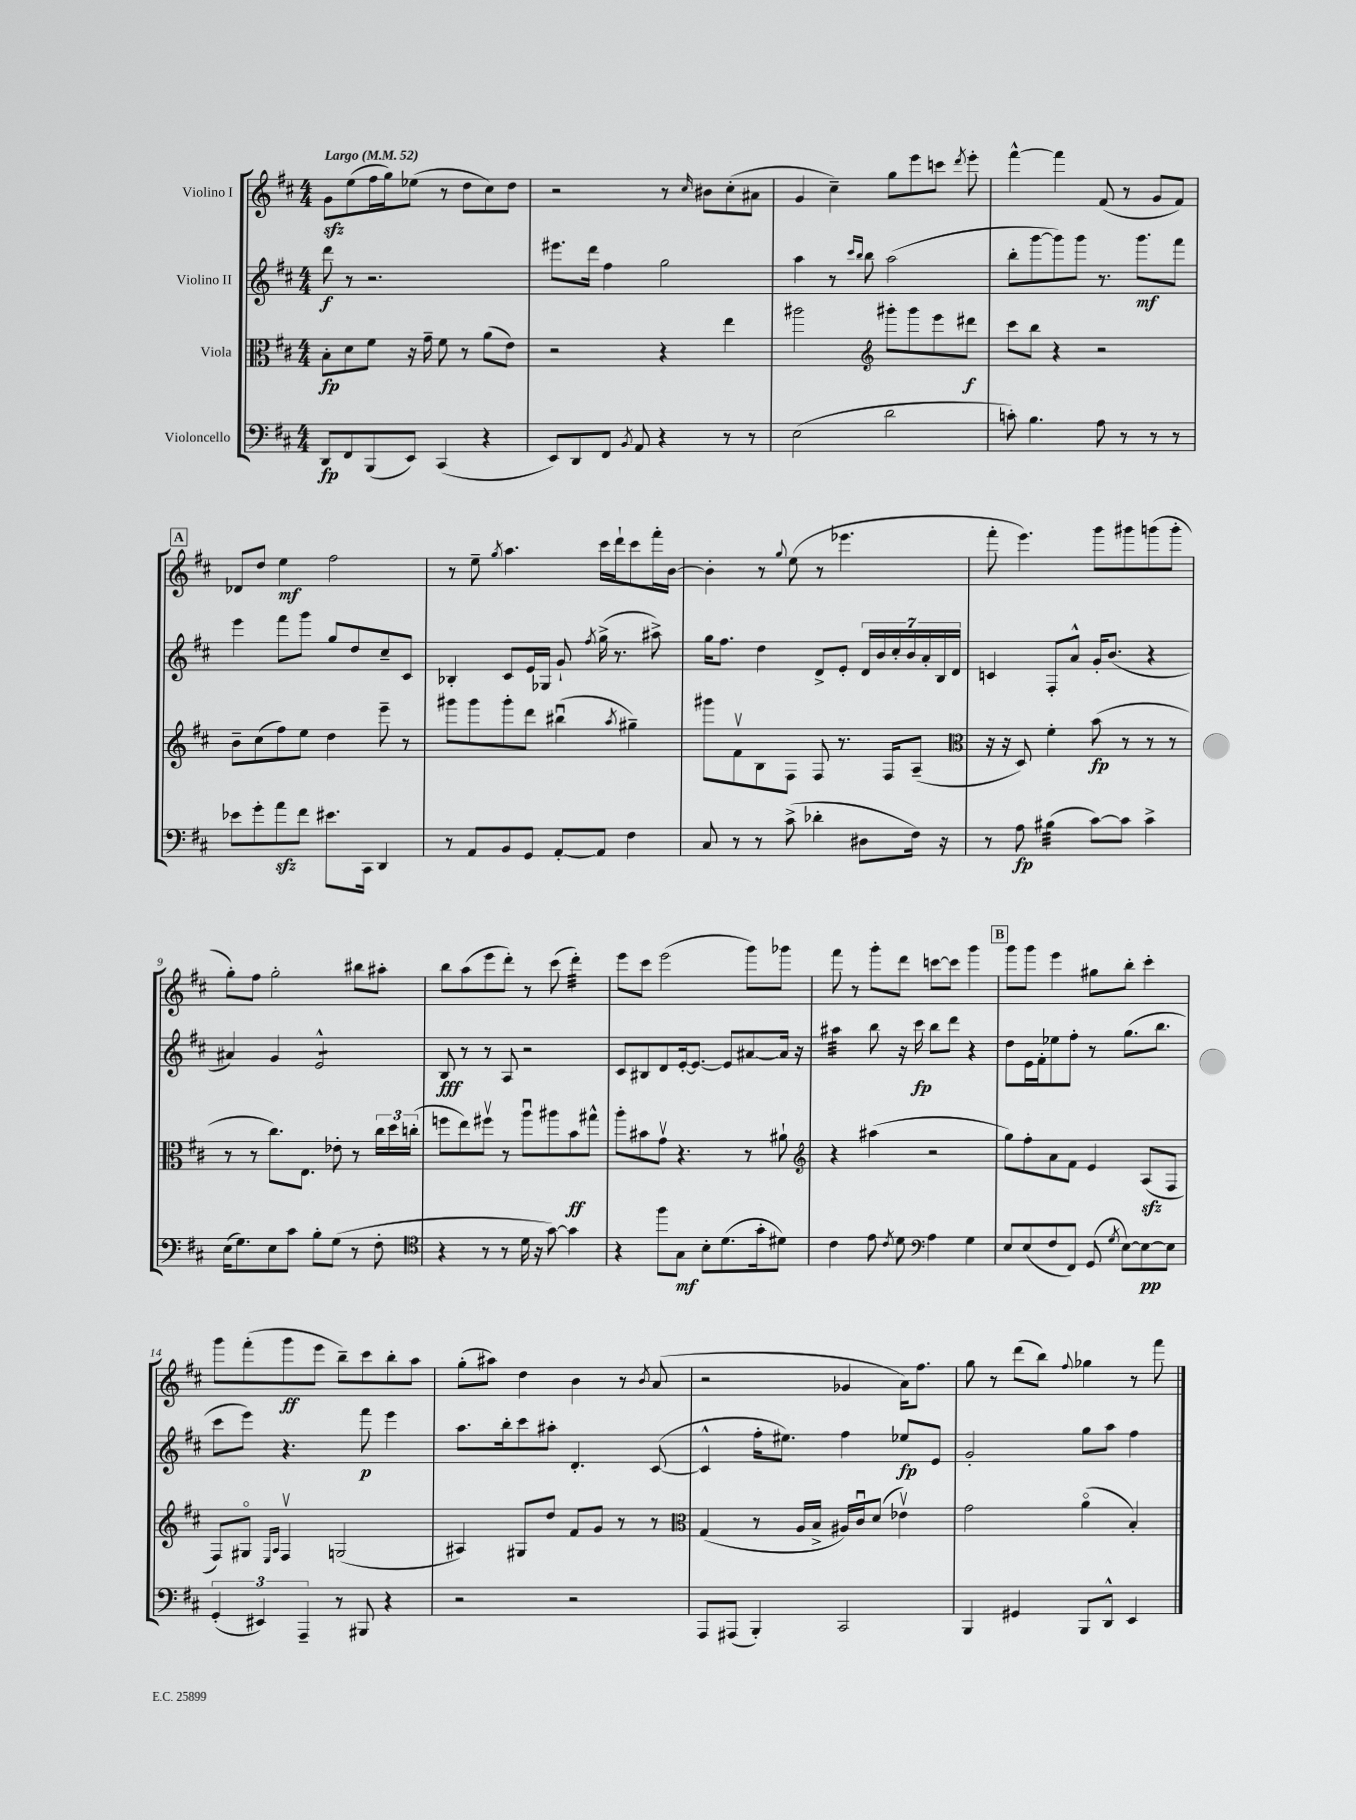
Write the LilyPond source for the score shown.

<<
\new StaffGroup <<
\new Staff = "s0" \with { instrumentName = "Violino I" } {
    \clef treble \key d \major \numericTimeSignature \time 4/4 \tempo "Largo" 4 = 52
    \autoBeamOff g'8[\sfz e''8( fis''16 g''16) ees''8]( r8 d''8[ cis''8) d''8] |
    r2 r8 \grace { cis''16 } bis'8[ cis''8-.( ais'8] |
    g'4 cis''4--) g''8[ e'''8 c'''8] \acciaccatura { d'''8 } e'''8-. |
    fis'''4~-^ fis'''4 fis'8( r8 g'8[ fis'8]) |
    \mark \markup { \box "A" } des'8[ d''8] e''4\mf fis''2 |
    r8 e''8-- \acciaccatura { g''8 } a''4. cis'''16[ d'''16-! cis'''8 fis'''16-. b'16]~ |
    b'4-. r8 \appoggiatura { g''8 } e''8( r8 ees'''4. |
    fis'''8-. e'''4.) g'''8[ gis'''8 g'''8( g'''8]-. |
    g''8[-.) fis''8] g''2-. bis''8[ ais''8]-. |
    b''8[ a''8( e'''8 d'''8]-.) r8 cis'''8( d'''4:32-.) |
    e'''8[ cis'''8] e'''2( g'''8[) ges'''8] |
    fis'''8 r8 g'''8[-. d'''8] c'''8[~ c'''8] g'''4 |
    \mark \markup { \box "B" } g'''8[ g'''8] e'''4 gis''8[ b''8]-. cis'''4-. |
    g'''8[ fis'''8-.( g'''8\ff e'''8] b''8[--) cis'''8 b''8-. a''8] |
    g''8[-.( ais''8]) d''4 b'4 r8 \acciaccatura { b'8 } a'8( |
    r2 ges'4 a'16[) fis''8.] |
    g''8 r8 d'''8[( b''8]) \appoggiatura { fis''8 } ges''4 r8 fis'''8 \bar "|." |
}
\new Staff = "s1" \with { instrumentName = "Violino II" } {
    \clef treble \key d \major \numericTimeSignature \time 4/4
    \autoBeamOff d'''8\f r8 r2. |
    eis'''8.[ d'''16] fis''4 g''2 |
    a''4 r8 \grace { cis'''16[ b''16] } b''8 a''2( |
    b''8[-. g'''8~ g'''8) g'''8] r8. g'''8.[\mf fis'''8] |
    \mark \markup { \box "A" } e'''4 fis'''8[ g'''8] g''8[ d''8 cis''8-- cis'8] |
    bes4-. cis'8[ e'16 ges16] g'8-! \acciaccatura { fis''8 } g''16->( r8. ais''8->) |
    g''16[ fis''8.] d''4 d'8[-> e'8]-. \tuplet 7/4 { d'16[ b'16 cis''16-. b'16 a'16-. b16 d'16] } |
    c'4 fis8[-. a'8]-^ g'16[-. b'8.]( r4 |
    ais'4) g'4 e'2:8-^ |
    b8\fff r8 r8 a8 r2 |
    cis'8[ bis8 d'8 e'16~-. e'8.]~ e'8[ ais'8~ ais'16] r16 |
    ais''4:32 b''8 r16 cis'''16\fp b''8[ d'''8] r4 |
    \mark \markup { \box "B" } d''8[ e'16 fis'16-. ees''8 fis''8]-. r8 g''8.[( b''8.] |
    cis'''8[ e'''8]) r4. fis'''8\p e'''4 |
    a''8.[ b''16-. cis'''8 ais''8]-. d'4.-. cis'8~( |
    cis'4-^ fis''16[-. eis''8.]) fis''4 ees''8[\fp e'8] |
    g'2-. g''8[ a''8] fis''4 \bar "|." |
}
\new Staff = "s2" \with { instrumentName = "Viola" } {
    \clef alto \key d \major \numericTimeSignature \time 4/4
    \autoBeamOff b8[-.\fp d'8 fis'8] r16 g'16-- fis'8 r8 a'8[( e'8]) |
    r2 r4 e''4 |
    ais''2 \clef treble gis'''8[-. gis'''8 e'''8 dis'''8]\f |
    cis'''8[ b''8] r4 r2 |
    \mark \markup { \box "A" } b'8[-- cis''8( fis''8) e''8] d''4 e'''8-- r8 |
    gis'''8[ gis'''8 gis'''8-. d'''8] bis''4\downbow( \acciaccatura { a''8 } gis''4--) |
    gis'''8[ fis'8\upbow b8 fis8] fis8 r8. fis16[ a8]--( |
    \clef alto r16 r16 d8) fis'4-. b'8\fp( r8 r8 r8 |
    r8 r8 cis''8.[) e8.] ees'8-. r8 \tuplet 3/2 { cis''16[ d''16 c''16]-.( } |
    f''8[ e''8) fis''8]\upbow r8 a''8[\downbow ais''8 b'8\ff gis''8]-^ |
    a''8[-. bis'8 g'8]\upbow r4. r8 ais'8-! |
    \clef treble r4 ais''4( r2 |
    \mark \markup { \box "B" } g''8[) fis''8-. a'8 fis'8] e'4 a8[\sfz( fis8] |
    fis8[) gis8]\flageolet \grace { e16[ a16] } fis4\upbow g2( |
    ais4) gis8[ d''8] fis'8[ g'8] r8 r8 |
    \clef alto g4( r8 a16[ b16]-> ais16[) cis'16\downbow d'8]( ees'4\upbow) |
    g'2 a'4\flageolet( b4-.) \bar "|." |
}
\new Staff = "s3" \with { instrumentName = "Violoncello" } {
    \clef bass \key d \major \numericTimeSignature \time 4/4
    \autoBeamOff d,8[\fp fis,8 b,,8( e,8]) cis,4( r4 |
    e,8[) d,8 fis,8] \acciaccatura { b,8 } a,8 r4 r8 r8 |
    e2( d'2 |
    c'8-.) b4. a8 r8 r8 r8 |
    \mark \markup { \box "A" } ees'8[ g'8-. a'8\sfz fis'8] eis'8.[ cis,16] d,4 |
    r8 a,8[ b,8 g,8] a,8[~-. a,8] fis4 |
    cis8 r8 r8 cis'8->( des'4-. dis8[ fis16]) r16 |
    r8 a8\fp bis4:32( cis'8[~) cis'8] cis'4-> |
    e16[( g8.) e8 cis'8] b8[-. g8]( r8 fis8-. |
    \clef tenor r4 r8 r8 d'16 r16 g'8~) g'4 |
    r4 fis''8[ g8]\mf b8[-. d'8.( g'16-. dis'8]) |
    cis'4 e'8 \acciaccatura { cis'8 } d'8 \clef bass a4 g4 |
    \mark \markup { \box "B" } e8[ e8( fis8 fis,8]) g,8( \acciaccatura { g8 } e8[~) e8~\pp e8] |
    \tuplet 3/2 { g,4-.( eis,4) a,,4-- } r8 bis,,8 r4 |
    r2 r2 |
    a,,8[ ais,,8]( b,,4-.) cis,2 |
    b,,4 gis,4 b,,8[ d,8]-^ e,4 \bar "|." |
}
>>
>>
